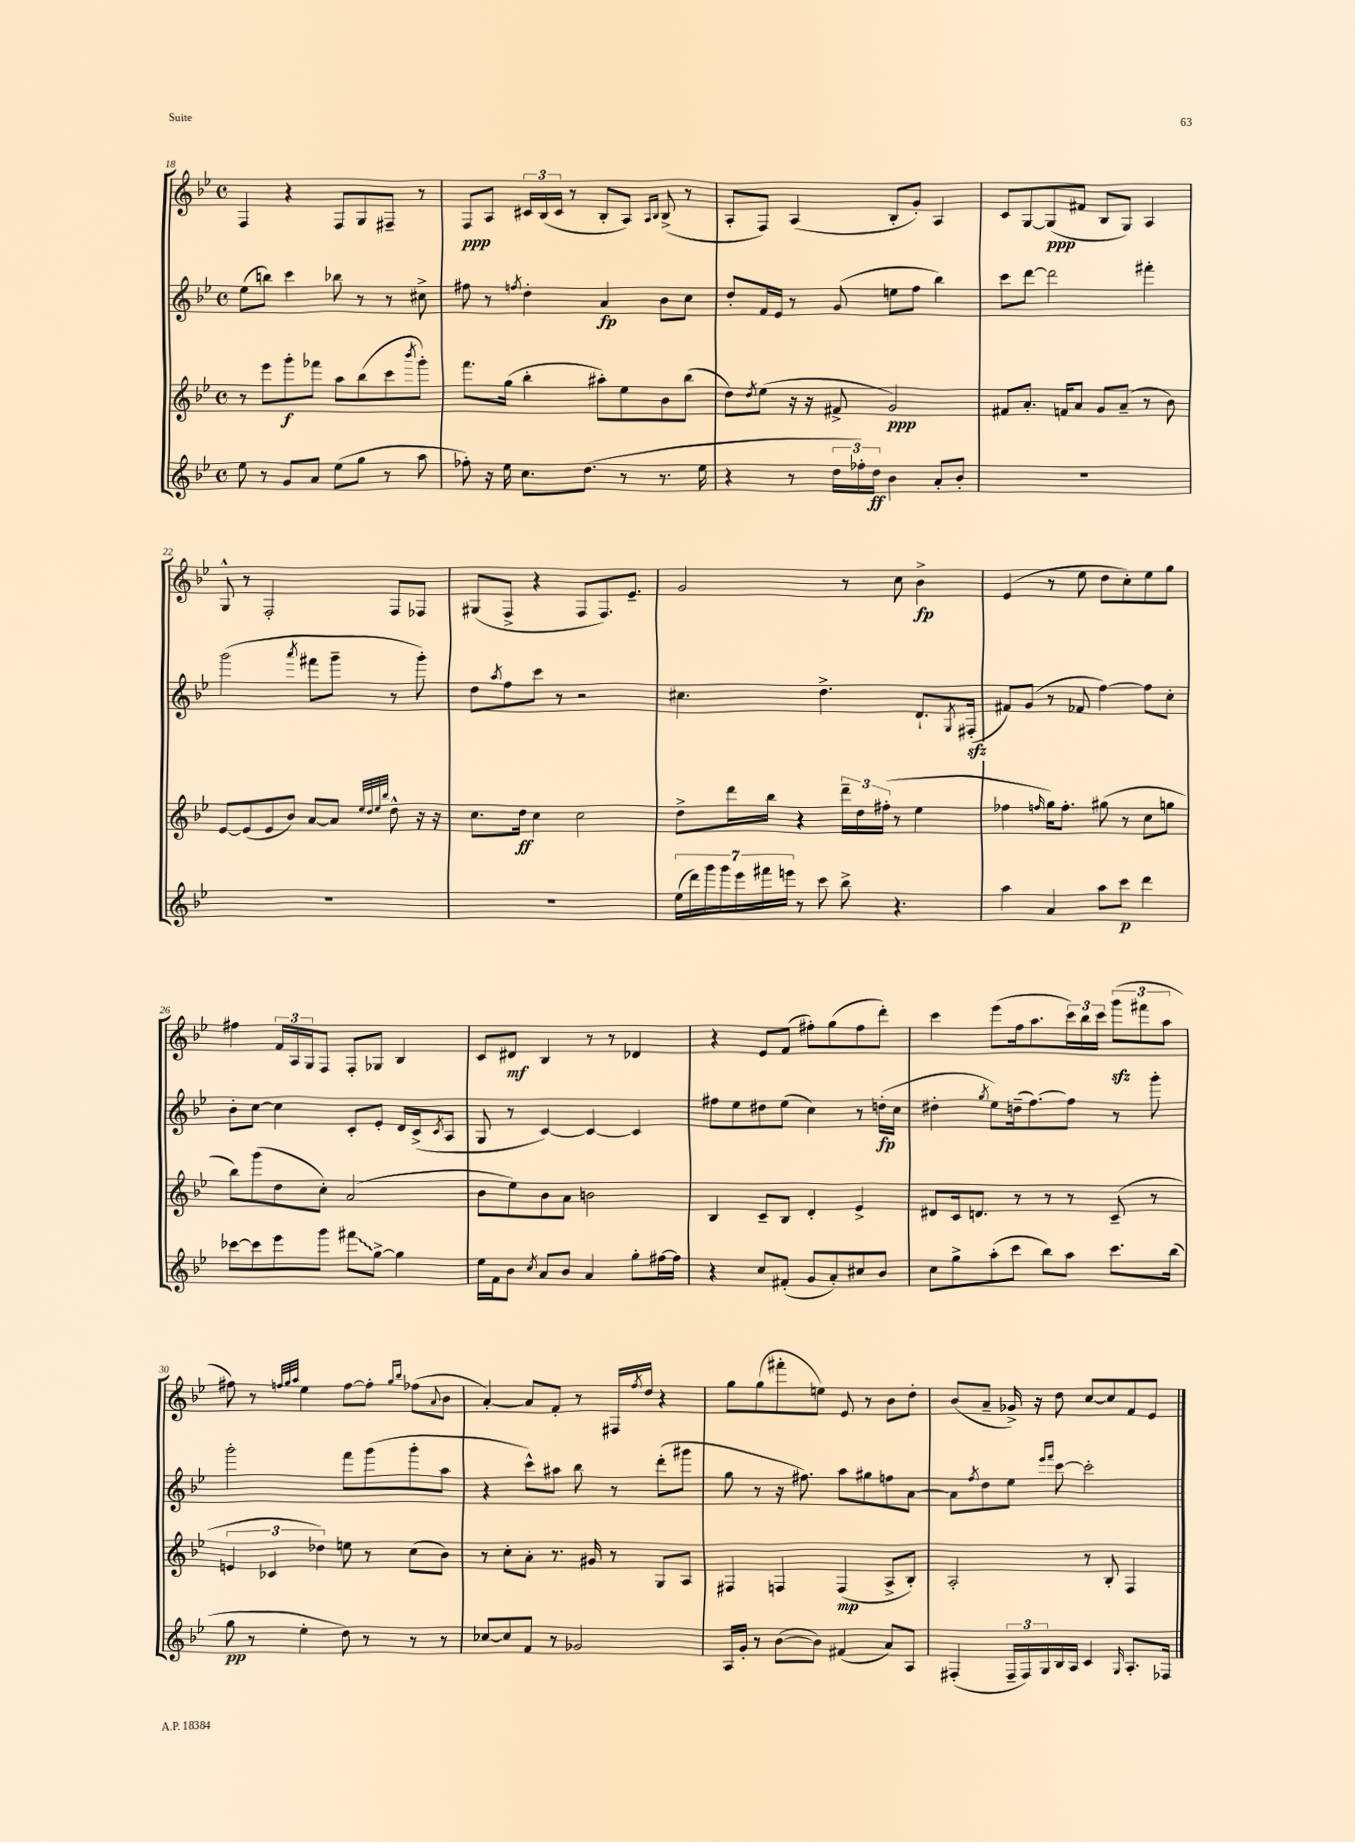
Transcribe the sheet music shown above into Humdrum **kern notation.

**kern	**kern	**kern	**kern
*staff4	*staff3	*staff2	*staff1
*clefG2	*clefG2	*clefG2	*clefG2
*k[b-e-]	*k[b-e-]	*k[b-e-]	*k[b-e-]
*M4/4	*M4/4	*M4/4	*M4/4
*met(c)	*met(c)	*met(c)	*met(c)
8ee-	8r	(8ee-	4F
8r	8eee-	8bb)	.
8g	8ggg'	4ccc	4r
8a	8fff-	.	.
(8ee-	8aa	8bb-	8F
8gg	(8bb-	8r	8G
8r	8ccc	8r	8F#~
.	8qbbb-	.	.
8aa	8ggg')	8cc#^	8r
=	=	=	=
8ff-')	8.fff	8ff#	8F
16r	.	8r	8A
16ee-	(16gg	.	.
.	.	8qff	.
8.cc	4bb-'	4dd'	24c#
.	.	.	(24B-
.	.	.	24c#
.	.	.	8r
(8.dd	.	.	.
.	8aa#')	4a	8B-'
8r	8ee-	.	8A)
.	.	.	16qqA
.	.	.	16qqB-
8.r	8b-	8b-	(8B-^
.	(8bb-	8cc	8r
16ee-	.	.	.
=	=	=	=
4r	8dd)	8dd'	8A'
.	8qdd	.	.
.	(8ee-	16f	8F)
.	.	16e-	.
8r	16r	8r	(4A
.	16r	.	.
24dd	8f#^	(8g	.
24ff-')	.	.	.
24dd	.	.	.
4b-	2g)	8ee	8B-'
.	.	8ff	8g')
8a'	.	4bb-)	4A
8b-'	.	.	.
=	=	=	=
1r	8f#	8ccc	8c
.	8.a'	[8ddd	[8G
.	.	2ddd]	(8G]
.	16f	.	.
.	8a	.	8f#
.	8g	.	8B-
.	(8a~	.	8G)
.	8r	4fff#'	4A
.	8b-)	.	.
=	=	=	=
1r	[8e-	(2ggg	8G^^
.	(8e-]	.	8r
.	8e-	.	2F'
.	8b-)	.	.
.	.	8qaaa	.
.	[8a	8fff#	.
.	8a]	8ggg~	.
.	32qqee-	.	.
.	32qqdd	.	.
.	32qqee-	.	.
.	32qqbb-	.	.
.	8dd^^	8r	8F
.	16r	8ggg')	8F-
.	16r	.	.
=	=	=	=
1r	8.cc	8dd	(8G#
.	.	8qaa	.
.	.	8ff	8F^
.	16dd	.	.
.	4cc	8ccc	4r
.	.	8r	.
.	2cc	2r	8F
.	.	.	8.F)
.	.	.	8.e-~
=	=	=	=
(28ee-	8dd^	4.cc#	2g
28ddd)	.	.	.
28ggg	.	.	.
28ggg	.	.	.
.	16ddd	.	.
28eee-	.	.	.
28fff#	.	.	.
.	16bb-	.	.
28eee	.	.	.
8r	4r	.	.
8ccc	.	4.dd^	.
8bb-^	24ddd~	.	8r
.	24dd	.	.
.	(24ff#'	.	.
4.r	8r	.	8cc
.	4ee-	8.d`	4b-^
.	.	8qG	.
.	.	(16F#'	.
=	=	=	=
4aa	4ff-	8f#)	(4e-
.	.	(8g	.
.	16qqff	.	.
4a	16gg)	8r	8r
.	8.ff'	.	.
.	.	8f-	8ee-
8aa	(8gg#	[4ff)	8dd
8ccc	8r	.	8cc')
4ddd	8cc	8ff]	8ee-
.	8gg	8cc'	8gg
=	=	=	=
[8ccc-	8bb-)	8b-'	4ff#
8ccc-]	(8ggg	[8cc	.
8eee-	8dd	4cc]	24f
.	.	.	24A
.	.	.	24G
8ggg	8cc')	.	8F
8fff#	(2a	8c'	8F'
[8gg^	.	8e-'	8G-
4gg]	.	16d	4B-
.	.	(16c^	.
.	.	8qc	.
.	.	8A	.
=	=	=	=
16ee-	8b-	8G	8c
16f	.	.	.
8b-	8ee-)	8r	8d#
8qcc	.	.	.
8a	8b-	[4c)	4B-
8b-	8a	.	.
4a	2b	4c_	8r
.	.	.	8r
8gg'	.	4c]	4d-
[16ff#	.	.	.
16ff#]	.	.	.
=	=	=	=
4r	4B-	8ff#	4r
.	.	8ee-	.
8cc	8c~	8dd#	8e-
(8f#'	8B-	(8ee-	(8f
8g	4d'	4cc)	8ff#')
8a')	.	.	(8gg
8cc#	4e-^	8r	8ff#
8b-	.	(16dd'	8ddd')
.	.	16cc	.
=	=	=	=
8cc	8d#	4dd#'	4ccc
8gg^	16c	.	.
.	8.d	.	.
.	.	8qgg	.
(8aa'	.	8ee-)	(8eee-
8ccc	8r	(16dd~	16ff
.	.	[8.ff)	8.aa
8bb-)	8r	.	.
8aa	8r	8ff]	24ccc)
.	.	.	24bb-
.	.	.	24ccc
8.ccc	(8c~	8r	(12ggg
.	.	.	12fff#
.	8r	8ggg'	.
.	.	.	12aa
(16bb-	.	.	.
=	=	=	=
8gg	6e	2ggg'	8ff#)
8r	.	.	8r
.	6c-	.	.
.	.	.	32qqff
.	.	.	32qqgg
.	.	.	32qqaa
4ee-'	.	.	4ee-
.	6dd-)	.	.
8dd)	8ee	8fff	[8ff
8r	8r	(8ggg	8ff']
.	.	.	16qqgg
.	.	.	16qqbb-
8r	(8cc	8ggg'	(8ff-
.	.	.	8qqa
8r	8b-)	8aa	8b-
=	=	=	=
[8cc-	8r	4r	[4a')
8cc-]	8cc'	.	.
8f	8a'	8ccc^^)	8a]
8r	8.r	8aa#	8f'
2g-	.	8bb-	8r
.	16g#	.	.
.	8r	8r	16F#
.	.	.	8qff
.	.	.	16dd
.	8G	(8ddd'	4r
.	8A	8ggg#	.
=	=	=	=
16A	4F#	8gg	8gg
16g'	.	.	.
8r	.	8r	(8gg
([8b-	4F	16r	8fff#'
.	.	8.ff#)	.
8b-])	.	.	8ee)
(4f#	(4F	8aa	8e-
.	.	8gg#	8r
8a)	8A^	8ff	8b-
8A	8B-')	[8a	8dd'
=	=	=	=
(4F#'	2A'	8a]	(8b-
.	.	8qff	.
.	.	8dd	8a~
24F#~	.	8ee-	16g-^)
24F#)	.	.	.
.	.	.	16r
24G	.	.	.
.	.	16qqeee-	.
.	.	16qqfff	.
16B-	.	[8ccc	8dd
16A	.	.	.
4c	8r	2ccc']	[8cc
.	8B-'	.	8cc]
16qqG	.	.	.
8.A'	4F	.	8f
.	.	.	8e-
16F-	.	.	.
==	==	==	==
*-	*-	*-	*-
